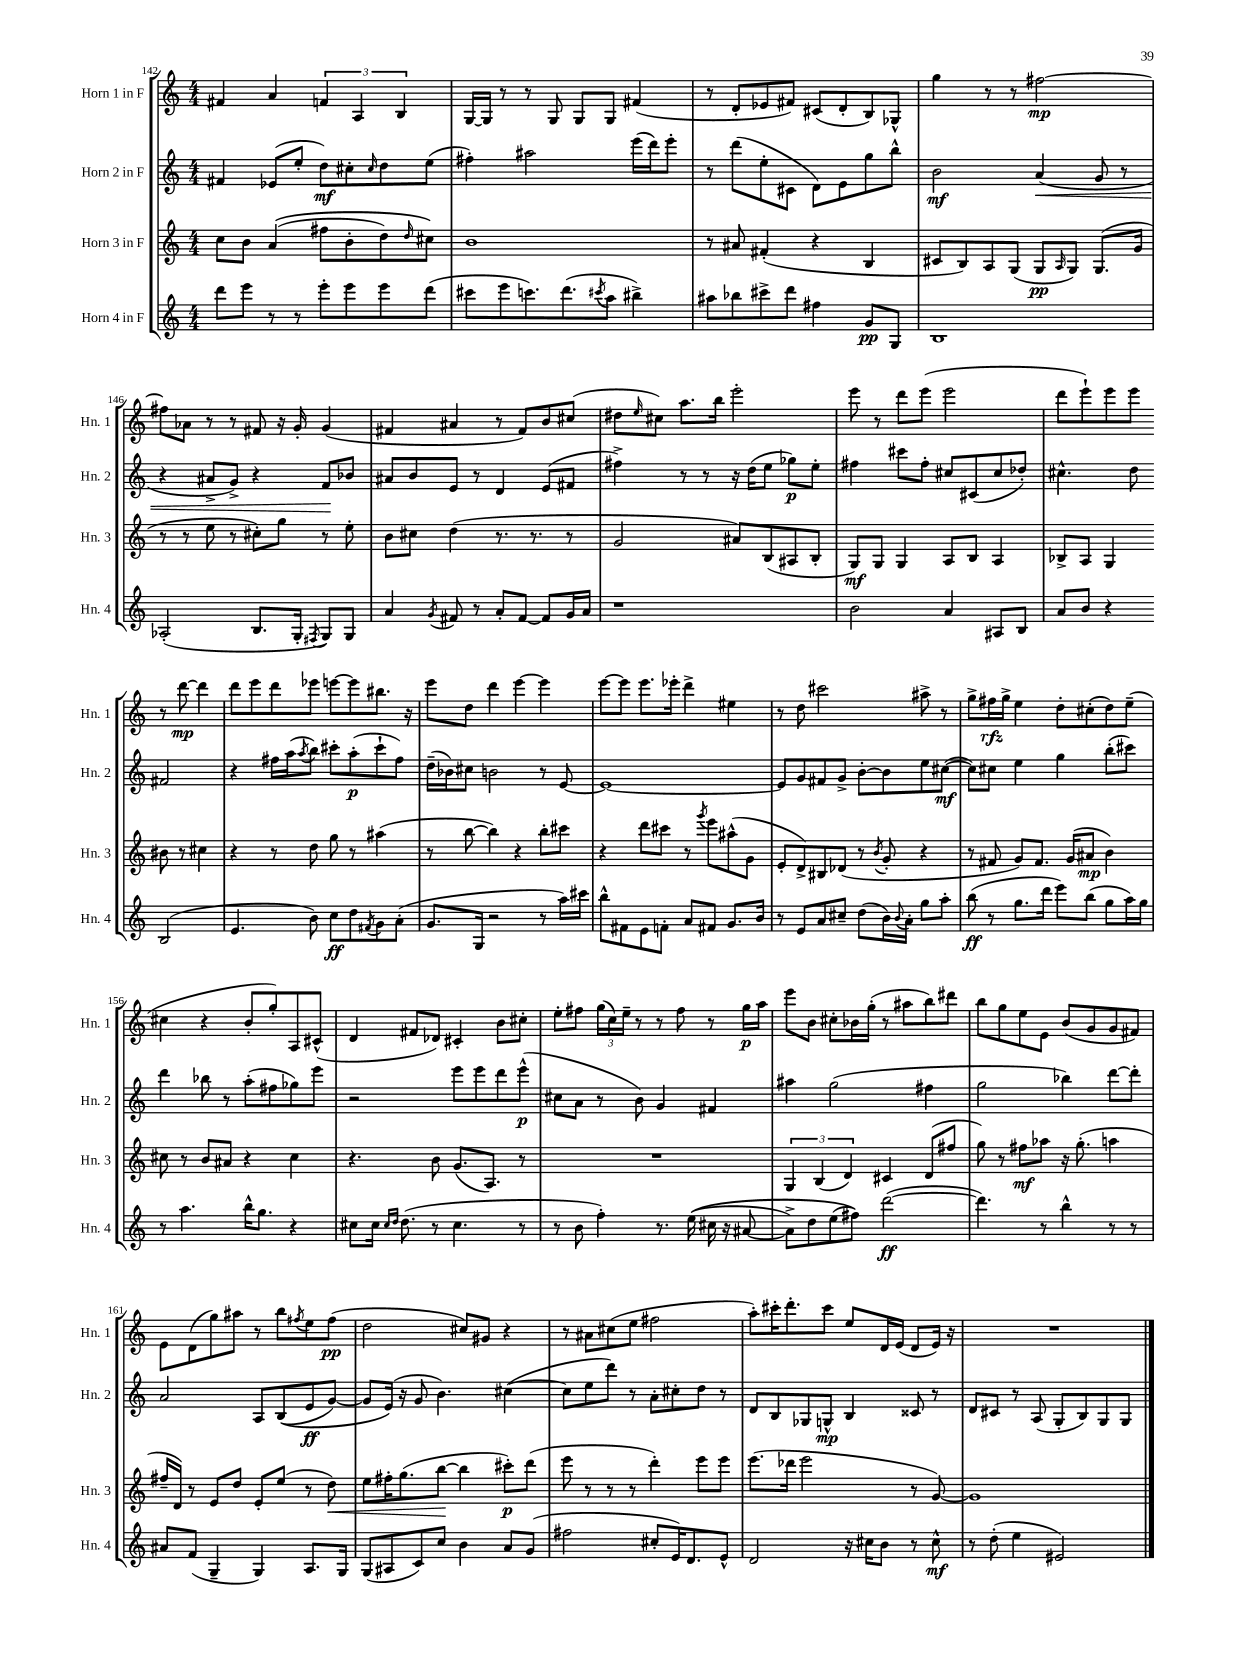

**kern	**kern	**kern	**kern
*staff4	*staff3	*staff2	*staff1
*clefG2	*clefG2	*clefG2	*clefG2
*k[]	*k[]	*k[]	*k[]
*M4/4	*M4/4	*M4/4	*M4/4
8ddd	8cc	4f#	4f#
8eee	8b	.	.
8r	&((4a	(8e-	4a
8r	.	8ee'	.
8eee'	8ff#	8dd)	6f
8eee	8b'	8cc#'	.
.	.	.	6A
.	.	16qqcc#	.
8eee	8dd)	8dd	.
.	.	.	6B
.	16qqdd	.	.
(8ddd	8cc#&)	(8ee	.
=	=	=	=
8ccc#	1b	4ff#')	[16G
.	.	.	16G]
8eee	.	.	8r
8.ccc)	.	2aa#	8r
.	.	.	8G
(8.ddd	.	.	.
.	.	.	8G
8qccc#	.	.	.
8aa	.	.	8G
4bb#^)	.	(16eee	(4f#
.	.	16ddd)	.
.	.	8eee'	.
=	=	=	=
8aa#	8r	8r	8r
8bb-	8a#	(8ddd	8d'
8ccc#^	(4f#'	8ee'	8e-
8ddd	.	8c#	8f#)
4ff#	4r	8d)	(8c#
.	.	8e	8d'
8g	4B	8gg	8B)
8G	.	8bb^^	8G-^^
=	=	=	=
1B	8c#	2b	4gg
.	8B)	.	.
.	8A	.	8r
.	(8G	.	8r
.	8G	(4a	[2ff#
.	16qqA	.	.
.	8G)	.	.
.	(8.G	8g	.
.	.	8r	.
.	16g	.	.
=	=	=	=
(2A-'	8r	4r	8ff#]
.	8r	.	8a-
.	8ee	8a#^	8r
.	8r	8g^)	8r
8.B	8cc#')	4r	8f#
.	8gg	.	16r
16G'	.	.	16g'
8qF#	.	.	.
8G)	8r	8f	(4g
8G	8ee'	8b-	.
=	=	=	=
4a	8b	8a#	4f#
.	8cc#	8b	.
8qg	.	.	.
8f#	(4dd	8e	4a#
8r	.	8r	.
8a'	8.r	4d	8r
[8f#	.	.	8f#)
.	8.r	.	.
8f#]	.	(8e	8b
16g	8r	8f#	(8cc#
16a	.	.	.
=	=	=	=
1r	2g	4ff#^)	8dd#
.	.	.	16qqee
.	.	.	8cc#)
.	.	8r	8.aa
.	.	8r	.
.	.	.	16bb
.	8a#)	16r	2eee'
.	.	(16dd	.
.	(8B	8ee	.
.	8A#	8gg-)	.
.	8B'	8ee'	.
=	=	=	=
2b	8G)	4ff#	8eee
.	8G	.	8r
.	4G	8ccc#	8ddd
.	.	8ff#'	(8eee
4a	8A	8cc#	2eee
.	8B	(8c#	.
8A#	4A	8cc#	.
8B	.	8dd-')	.
=	=	=	=
8a	8B-^	4.cc#^^	8ddd
8b	8A	.	8eee`)
4r	4G	.	8eee
.	.	8dd	8eee
(2B	8b#	2f#	8r
.	8r	.	[8ddd
.	4cc#	.	4ddd]
=	=	=	=
4.e	4r	4r	8ddd
.	.	.	8eee
.	8r	16ff#	8ddd
.	.	(16aa	.
.	.	8qaa	.
8b)	8dd	8bb)	8eee-
8cc	8gg	8ccc#'	[8eee
8dd	8r	(8aa'	8eee]
8qf#	.	.	.
8g	(4aa#	8ccc#`	8.bb#
(8a'	.	8ff#)	.
.	.	.	16r
=	=	=	=
8.g	8r	(16dd~	8eee
.	.	16b-)	.
.	[8bb	8cc#	8dd
16G	.	.	.
2r	4bb])	2b	4ddd
.	4r	.	[4eee
8r	8bb'	8r	4eee]
16aa)	8ccc#	[8e	.
16ccc#	.	.	.
=	=	=	=
8bb^^	4r	1e_	[8eee
8f#	.	.	8eee]
8e	8ddd	.	8.eee
8f'	8ccc#	.	.
.	.	.	16eee-'
8a	8r	.	4ddd^
.	8qggg	.	.
8f#	8eee	.	.
8.g	(8aa#^^	.	4ee#
.	8g	.	.
16b	.	.	.
=	=	=	=
8r	8e'	8e]	8r
8e	8d^)	8g	8dd
8a	8B#	8f#	2ccc#
8cc#~	(8d-	8g^	.
(8dd	8r	[8b'	.
.	8qb	.	.
16b)	8g'	8b]	.
8qqb	.	.	.
16a'	.	.	.
8gg	4r	8ee	8aa#^
8aa'	.	([8cc#	8r
=	=	=	=
(8bb	8r	8cc#])	8gg^
8r	8f#	8cc#	16ff#
.	.	.	16gg^
8.gg	8g)	4ee	4ee
.	8.f#	.	.
16ddd	.	.	.
8eee)	.	4gg	8dd'
.	(16g	.	.
(8bb	8a#	.	(8cc#'
8gg	4b)	(8bb'	8dd)
16aa)	.	8ccc#)	(8ee~
16gg	.	.	.
=	=	=	=
8r	8cc#	4ddd	4cc#
4.aa	8r	.	.
.	8b	8bb-	4r
.	8a#	8r	.
16bb^^	4r	(8aa'	8b'
8.gg	.	.	.
.	.	8ff#	8gg')
4r	4cc#	8gg-)	8A
.	.	8eee	(8c#^^
=	=	=	=
8cc#	4.r	2r	4d
16cc#	.	.	.
16qqcc#	.	.	.
16qqdd	.	.	.
(8.dd	.	.	.
.	.	.	8f#
8r	8b	.	8d-)
4.cc#	(8.g	8eee	4c#'
.	.	8eee	.
.	8.A)	.	.
.	.	8ddd	8b
8r	8r	(8eee^^	8cc#'
=	=	=	=
8r	1r	8cc#	8ee'
8b	.	8a	8ff#
4ff')	.	8r	(24gg
.	.	.	24cc)
.	.	.	24ee~
.	.	8b)	8r
8.r	.	4g	8r
.	.	.	8ff#
&((16ee	.	.	.
16cc#	.	4f#	8r
16r	.	.	.
[8a#	.	.	16gg
.	.	.	16aa
=	=	=	=
8a#^])	6G	4aa#	8eee
8dd	.	.	8b
.	(6B	.	.
(8ee	.	(2gg	8cc#'
.	6d)	.	.
8ff#)&)	.	.	16b-
.	.	.	(16gg'
([2ddd	4c#	.	8r
.	.	.	8aa#
.	(8d	4ff#	8bb)
.	8ff#	.	8ddd#
=	=	=	=
4.ddd])	8gg)	2gg	8bb
.	8r	.	8gg
.	8ff#	.	8ee
8r	8aa-	.	8e
4bb^^	16r	4bb-)	(8b
.	(8.gg'	.	.
.	.	.	8g
8r	4aa	[8ddd	8g
8r	.	8ddd']	8f#)
=	=	=	=
8a#	16ff#~	2a	8e
.	16d)	.	.
(8f	8r	.	(8d
4G~	8e	.	8gg)
.	8dd	.	8aa#
4G)	8e'	8A	8r
.	(8ee	&((8B	8bb
.	.	.	8qff#
8.A	8r	8e	8ee
.	8dd)	[8g)	(8ff#
16G	.	.	.
=	=	=	=
(8G	8ee	8g]	2dd
8A#	16ff#'	(16e&)	.
.	(8.gg	16r	.
8c)	.	8g	.
8cc	[8bb	4.b)	.
4b	4bb]	.	8cc#)
.	.	.	8g#
8a	8ccc#')	([4cc#	4r
(8g	(8ddd	.	.
=	=	=	=
2ff#	8eee	8cc#]	8r
.	8r	8ee	8a#
.	8r	8ddd)	(8cc#
.	8r	8r	8ee
8cc#'	4ddd')	8a'	2ff#
16e)	.	8cc#'	.
8.d	.	.	.
.	8eee	8dd	.
8e^^	8eee	8r	.
=	=	=	=
2d	(8.eee	8d	8aa')
.	.	8B	16ccc#'
.	16ddd-	.	8.ddd'
.	2eee	8G-	.
.	.	8G^^	8ccc#
16r	.	4B	8ee
16cc#	.	.	.
8b	.	.	16d
.	.	.	(16e
8r	8r	8c##	8d
8cc#^^	[8g)	8r	16e)
.	.	.	16r
=	=	=	=
8r	1g]	8d	1r
(8dd'	.	8c#	.
4ee	.	8r	.
.	.	(8A	.
2e#)	.	8G'	.
.	.	8B)	.
.	.	8G	.
.	.	8G	.
==	==	==	==
*-	*-	*-	*-
